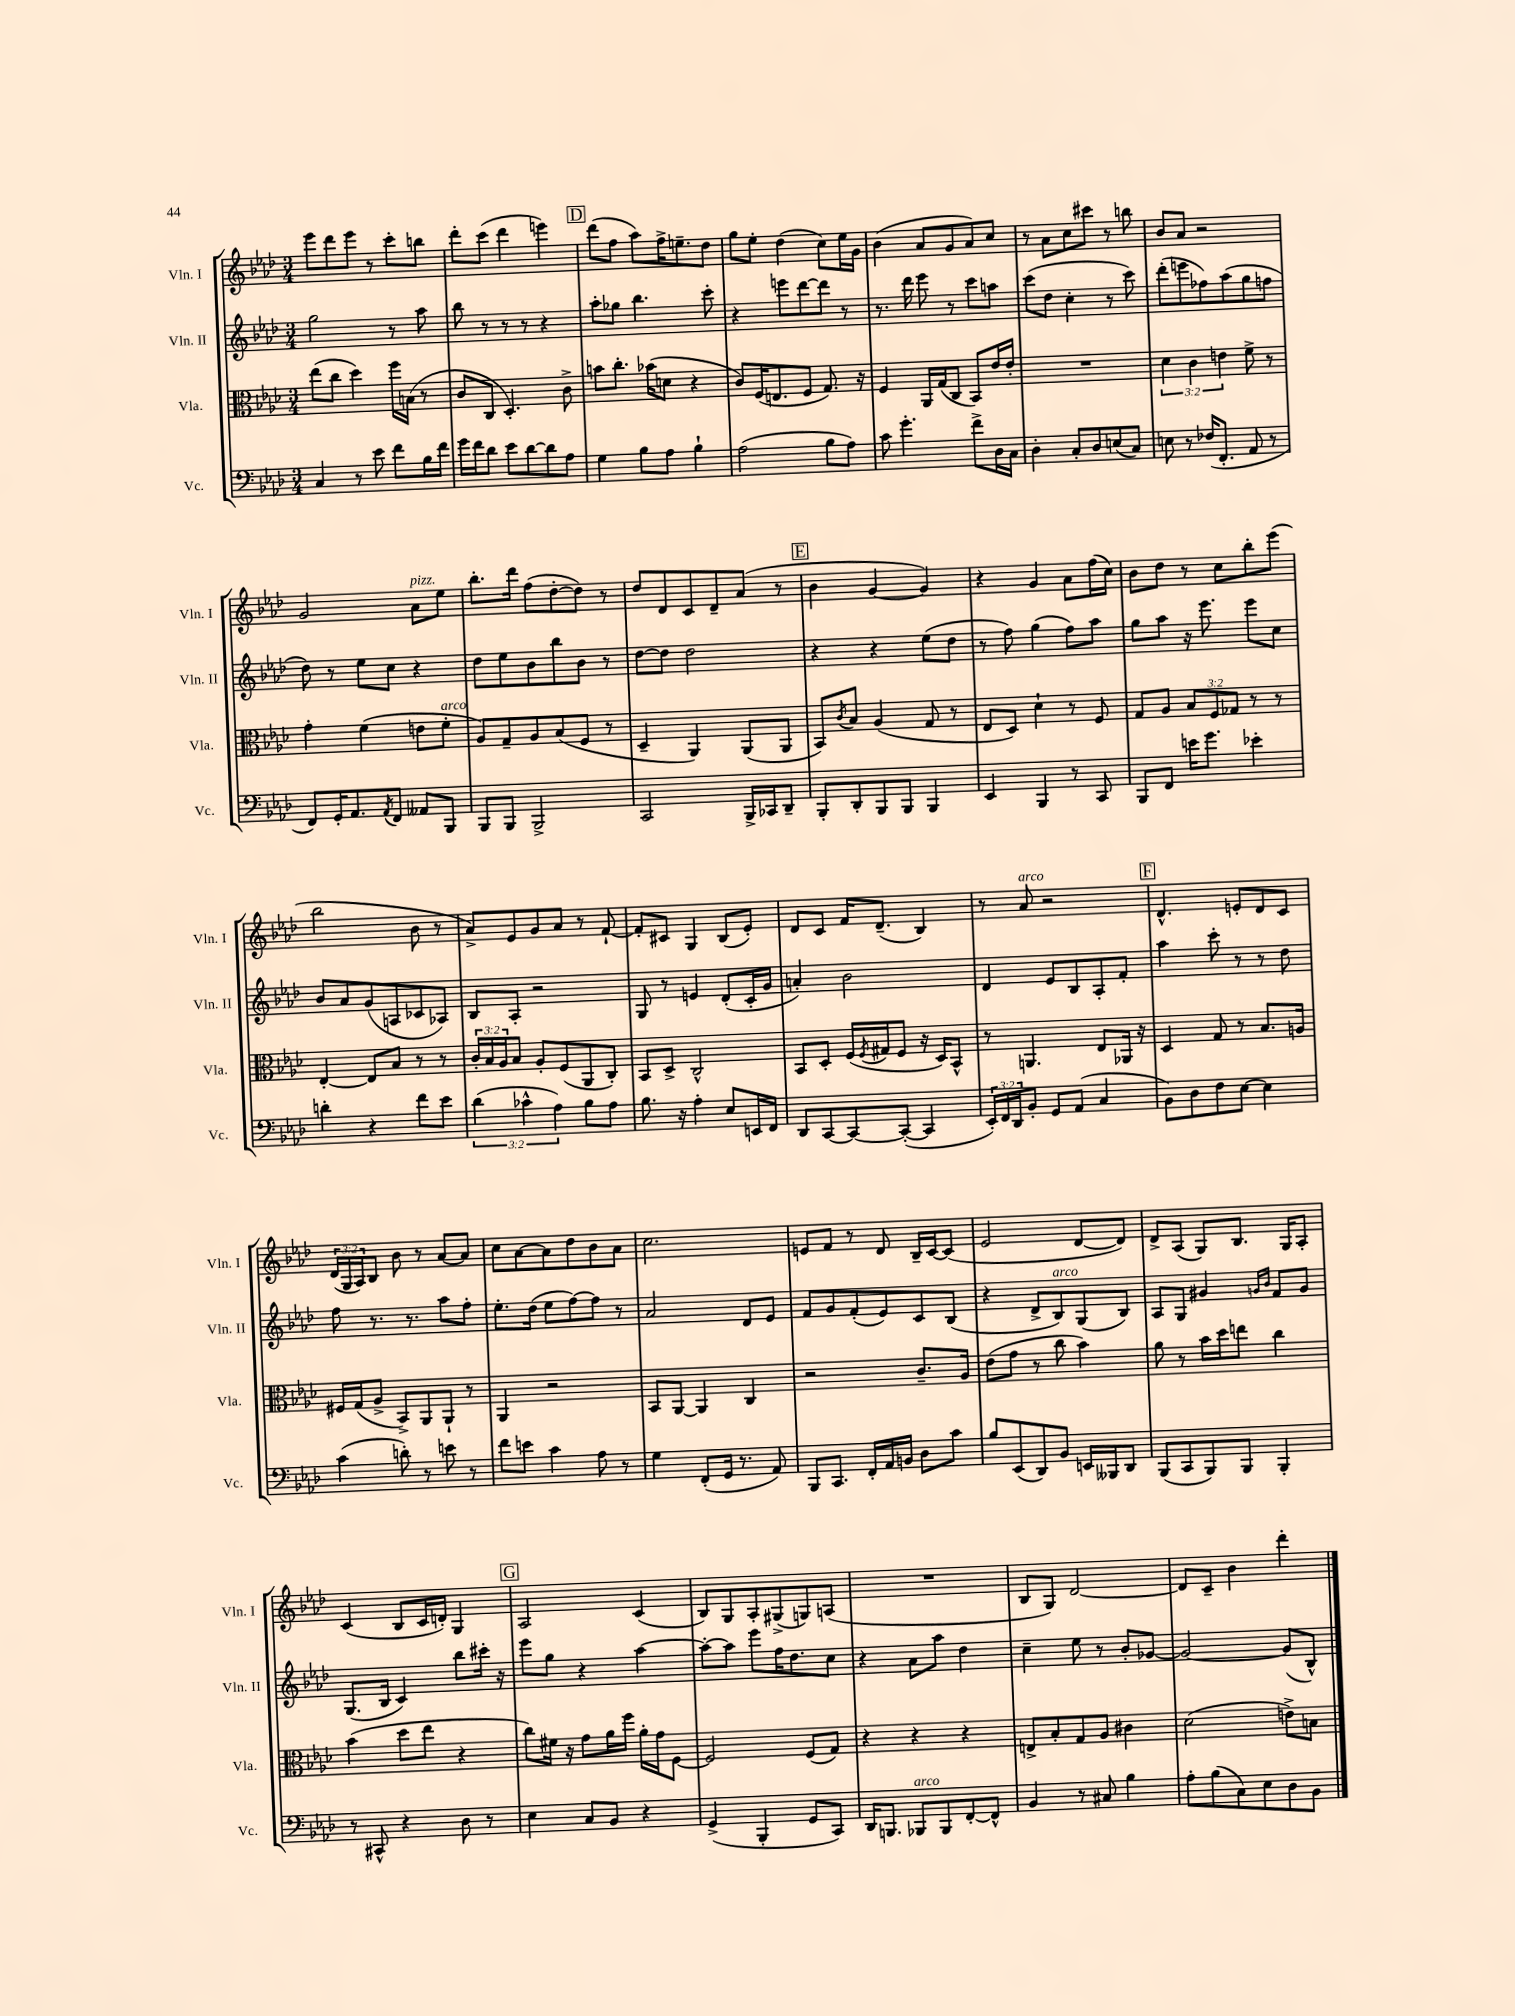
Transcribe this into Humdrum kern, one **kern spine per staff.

**kern	**kern	**kern	**kern
*part4	*part3	*part2	*part1
*staff4	*staff3	*staff2	*staff1
*I"Vc.	*I"Vla.	*I"Vln. II	*I"Vln. I
*I'Vc.	*I'Vla.	*I'Vln. II	*I'Vln. I
*clefF4	*clefC3	*clefG2	*clefG2
*k[b-e-a-d-]	*k[b-e-a-d-]	*k[b-e-a-d-]	*k[b-e-a-d-]
*M3/4	*M3/4	*M3/4	*M3/4
=31	=31	=31	=31
4C/	(8ee-\L	2gg\	8eee-\L
.	8cc\J	.	8ddd-\
8r	4dd-\)	.	8eee-\J
8e-\	.	.	8r
8f\L	16ff\LL	8r	8ccc'\L
.	(16Bn\JJ	.	.
16B-\L	8r	8aa-\	8bbn\J
16f\JJ	.	.	.
=32	=32	=32	=32
16g\LL	8c/L	8bb-\	8ddd-'\L
16f\J	.	.	.
8d-\J	8C/J	8r	(8ccc\J
8e-\L	4.D-'/)	8r	4ddd-\
[8d-\	.	8r	.
8d-\]	.	4r	4eeen\)
8A-\J	8c^\	.	.
!!LO:REH:place=s1:t=D
=33	=33	=33	=33
4G\	8bn\L	8aa-'\L	(8ddd-\L
.	8.cc'\J	8gg-X\J	8ff\J
8B-\L	.	4.bb-\	8aa-\L)
.	(16b-X\KL	.	.
8A-\J	8dn\J	.	16ff^\K
.	.	.	8.een~\
4B-`\	4r	.	.
.	.	8ccc'\	8dd-\J
=34	=34	=34	=34
(2A-\	8c/L)	4r	8gg\L
.	(16F/K	.	8ee-'\J
.	8.En/	.	.
.	.	8eeen\L	(4dd-\
.	8F/J	[8ddd-\	.
8B-\L	8.G/)	8ddd-\J]	8cc\L)
8A-\J)	.	8r	16ee-\L
.	16r	.	16g\JJ
=35	=35	=35	=35
8c\	4F/	8.r	(4b-\
4.g'\	.	.	.
.	.	16ddd-\	.
.	16AA-/LL	8eee-\	8a-/L
.	(16G/J	.	.
.	8C/J	8r	8g/
8f^\L	8BB-/L)	8ccc\L	8a-/)
16D-\L	16e-/L	8aan\J	8cc/J
16C\JJ	16e-'/JJ	.	.
=36	=36	=36	=36
4D-'\	2.r	(8ccc\L	8r
.	.	8dd-\J	8a-\L
8C'/L	.	4cc'\	8cc\
8D-/	.	.	8ccc#X\J
(8En/	.	8r	8r
8C/J)	.	8ccc\)	8bbn\
=37	=37	=37	=37
8En\	6d-\	(8ddd-'\L	8b-/L
8r	.	8eeen\	8a-/J
.	6c\	.	.
(16F-X/KL	.	8ff-X\)	2r
8.FF'/J	.	.	.
.	6en\	.	.
.	.	(8aa-\	.
8AA-/	8f^\	8gg\	.
8r	8r	8ffn\J	.
!!LO:LB:g=z
=38	=38	=38	=38
8FF/L)	4g'\	8dd-\)	2g/
16GG'/K	.	8r	.
8.AA-/	.	.	.
.	(4f\	8ee-\L	.
8qAA-/	.	.	.
8FF/J	.	8cc\J	.
!	!	!	!LO:TX:a:i:t=pizz.
8AA--X/L	8en\L	4r	8a-\L
!	!LO:TX:a:i:t=arco	!	!
8BBB-/J	8f'\J	.	8ee-\J
=39	=39	=39	=39
8BBB-/L	8A-/L)	8dd-\L	8.bb-'\L
8BBB-/J	8G~/	8ee-\	.
.	.	.	16ddd-\Jk
2BBB-^/	8A-/	8b-\	(8ff\L
.	(8B-/	8bb-\	[8dd-'\
.	8F/J	8b-\J	8dd-\J])
.	8r	8r	8r
=40	=40	=40	=40
2CC/	4D-~/	[8dd-\L	8dd-/L
.	.	8dd-\J]	8d-/
.	4AA-/)	2dd-\	8c/
.	.	.	8d-~/
16BBB-^/LL	(8AA-/L	.	(8a-/J
16CC-X/J	.	.	.
8DD-~/J	8AA-/J	.	8r
!!LO:REH:place=s1:t=E
=41	=41	=41	=41
8BBB-'/L	8BB-/L)	4r	4b-\
.	8qc/	.	.
8DD-'/	8B-/J	.	.
8BBB-/	(4A-/	4r	[4g/
8BBB-/J	.	.	.
4BBB-/	8G/	(8ee-\L	4g/])
.	8r	8dd-\J	.
=42	=42	=42	=42
4EE-/	8E-/L	8r	4r
.	8D-/J)	8ff\)	.
4BBB-/	4d-`\	(4gg\	4g/
8r	8r	8ff\L)	8a-\L
8CC/	8F/	8aa-\J	(16ff\L
.	.	.	16cc\JJ)
=43	=43	=43	=43
8BBB-/L	8G/L	8gg\L	8b-\L
8FF/J	8A-/J	8aa-\J	8dd-\J
16en\KL	12B-/L	16r	8r
8.g\J	.	8.eee-\	.
.	12F/	.	.
.	.	.	8cc\L
.	12G-X/J	.	.
4e-X'\	8r	8eee-\L	8bb-'\
.	8r	8cc\J	(8eee-\J
!!LO:LB:g=z
=44	=44	=44	=44
4dn'\	[4E-'/	8b-/L	2bb-\
.	.	8a-/	.
4r	8E-/L]	(8g/	.
.	8B-/J	8An/	.
8f\L	8r	8c-X/	8b-\
8e-\J	8r	8A-X/J)	8r
=45	=45	=45	=45
(6d-\	24c'/LL	8B-/L	8a-^/L)
.	24B-/	.	.
.	24A-/J	.	.
.	8B-/J	8A-'/J	8e-/
6c-X^^\	.	.	.
.	8A-'/L	2r	8g/
6A-\)	.	.	.
.	(8F/	.	8a-/J
8B-\L	8AA-/	.	8r
8A-\J	8C'/J)	.	[8f`/
=46	=46	=46	=46
8.B-\	8BB-/L	8G/	8f'/L]
.	8D-^/J	8r	8c#X/J
16r	.	.	.
4A-'\	2C^^/	4en/	4G/
8E-/L	.	(8d-'/L	(8B-/L
16EEn/L	.	16c'/L	8e-'/J)
16FF/JJ	.	16g/JJ	.
=47	=47	=47	=47
8DD-/L	8BB-/L	4an'/)	8d-/L
[8CC/	8D-'/J	.	8c/J
8CC/_	(16F/LL	2b-\	16f/KL
.	8qF/	.	.
.	16G#X/J	.	(8.d-~/J
(8CC'/J_	8F/J	.	.
4CC/]	16r	.	4B-/)
.	16D-/KL)	.	.
.	8BB-^^/J	.	.
=48	=48	=48	=48
24EE-'/LL)	8r	4d-/	8r
24FF/	.	.	.
24DD-/J	.	.	.
!	!	!	!LO:TX:a:i:t=arco
8BB-'/J	4.AAn/	.	8a-/
8GG/L	.	8e-/L	2r
(8AA-/J	.	8B-/	.
4C/	8E-/L	8A-'/	.
.	16AA-X/Jk	8f'/J	.
.	16r	.	.
!!LO:REH:place=s1:t=F
=49	=49	=49	=49
8BB-\L)	4D-/	4aa-\	4.d-^^/
8D-\	.	.	.
8F\	8G/	8ccc'\	.
[8E-\J	8r	8r	8en'/L
4E-\]	8.B-/L	8r	8d-/
.	.	8dd-\	8c/J
.	16An/Jk	.	.
!!LO:LB:g=z
=50	=50	=50	=50
(4c\	16F#X/LL	8ff\	(24d-/LL
.	.	.	24G/
.	(16G/J	.	.
.	.	.	24A-/J)
.	8A-^/J	8.r	8B-/J
8dn'\)	8BB-^/L)	.	8b-\
.	.	8.r	.
8r	8AA-/	.	8r
8en\	8AA-`/J	8aa-\L	[8a-/L
8r	8r	8ff'\J	8a-/J]
=51	=51	=51	=51
8f\L	4AA-/	8.ee-'\L	8cc\L
8en\J	.	.	[8a-\
.	.	(16dd-\Jk	.
4c\	2r	8ee-\L	8a-\]
.	.	[8ff\)	8dd-\
8A-\	.	8ff\J]	8b-\
8r	.	8r	8a-\J
=52	=52	=52	=52
4G\	8BB-/L	2a-/	2.cc\
.	[8AA-/J	.	.
(8FF'/L	4AA-/]	.	.
16GG/Jk	.	.	.
8.r	.	.	.
.	4C/	8d-/L	.
8AA-/)	.	8e-/J	.
=53	=53	=53	=53
8BBB-/L	2r	8f/L	8en/L
8.CC/J	.	8g/	8f/J
.	.	(8f'/	8r
16FF'/LL	.	.	.
16AA-/	.	8e-/)	8d-/
16BBn/JJ	.	.	.
8D-\L	8.c~/L	8c/	16B-~/LL
.	.	.	[16c/J
8c\J	.	(8B-/J	(8c/J]
.	16A-/Jk	.	.
=54	=54	=54	=54
8B-/L	(8e-\L	4r	2e-/
(8EE-/	8g\J	.	.
8DD-/)	8r	8d-^/L	.
!	!	!LO:TX:a:i:t=arco	!
8BB-/J	8cc\	8B-/)	.
16EEn/LL	4b-\)	(8G/	[8d-/L
16BBB--X/J	.	.	.
8DD-/J	.	8B-/J)	8d-/J])
=55	=55	=55	=55
(8BBB-/L	8a-\	8A-/L	8d-^/L
8CC/	8r	8G/J	(8A-/J
8BBB-/)	16b-\LL	4g#X/	8G/L)
.	16dd-\J	.	.
8BBB-/J	8een\J	.	8.B-/J
.	.	16qqgn/LL	.
.	.	16qqb-/JJ	.
4BBB-'/	4cc\	8f/L	.
.	.	.	16G/KL
.	.	8g/J	8A-'/J
!!LO:LB:g=z
=56	=56	=56	=56
8r	(4b-\	(8.G/L	(4c/
8CC#X^^/	.	.	.
.	.	16B-/Jk	.
4r	8dd-\L	4c/)	8B-/L
.	8ee-\J	.	16c/L
.	.	.	16dn'/JJ)
8D-\	4r	8bb-\L	4G/
8r	.	16ccc#X'\Jk	.
.	.	16r	.
!!LO:REH:place=s1:t=G
=57	=57	=57	=57
4E-\	8cc\L)	8eee-\L	2A-/
.	16f#X\Jk	8gg\J	.
.	16r	.	.
8C/L	8g\L	4r	.
8BB-/J	16a-\L	.	.
.	16ff\JJ	.	.
4r	16a-'\LL	[4aa-\	(4c/
.	16g\J	.	.
.	[8F\J	.	.
=58	=58	=58	=58
(4GG^/	2F/]	8aa-'\L_	8B-/L)
.	.	8aa-\J]	8G/
4BBB-'/	.	8eee-\L	8A-'/
.	.	16ff\K	(8G#X^/
.	.	8.dd-\	.
8GG/L	(8F/L	.	8Gn/)
8CC/J)	8G/J)	8cc\J	(8An/J
=59	=59	=59	=59
16DD-/KL	4r	4r	2.r
8.BBBn/J	.	.	.
!LO:TX:a:i:t=arco	!	!	!
8BBB-X/L	4r	8a-\L	.
8BBB-/	.	8aa-\J	.
[8FF'/	4r	4dd-\	.
8FF^^/J]	.	.	.
=60	=60	=60	=60
4BB-/	8En^/L	4cc~\	8B-/L
.	8B-'/	.	8G/J)
8r	8G/	8ee-\	[2d-/
8C#X/	8A-/J	8r	.
4B-\	4c#X\	8b-'/L	.
.	.	[8g-X/J	.
=61	=61	=61	=61
8A-'\L	(2d-\	2g-/_	8d-/L]
(8B-\	.	.	8c~/J
8C\)	.	.	4b-\
8E-\	.	.	.
8D-\	8en^\L)	(8g-/L]	4ddd-'\
8BB-\J	8Bn\J	8B-^^/J)	.
==	==	==	==
*-	*-	*-	*-
